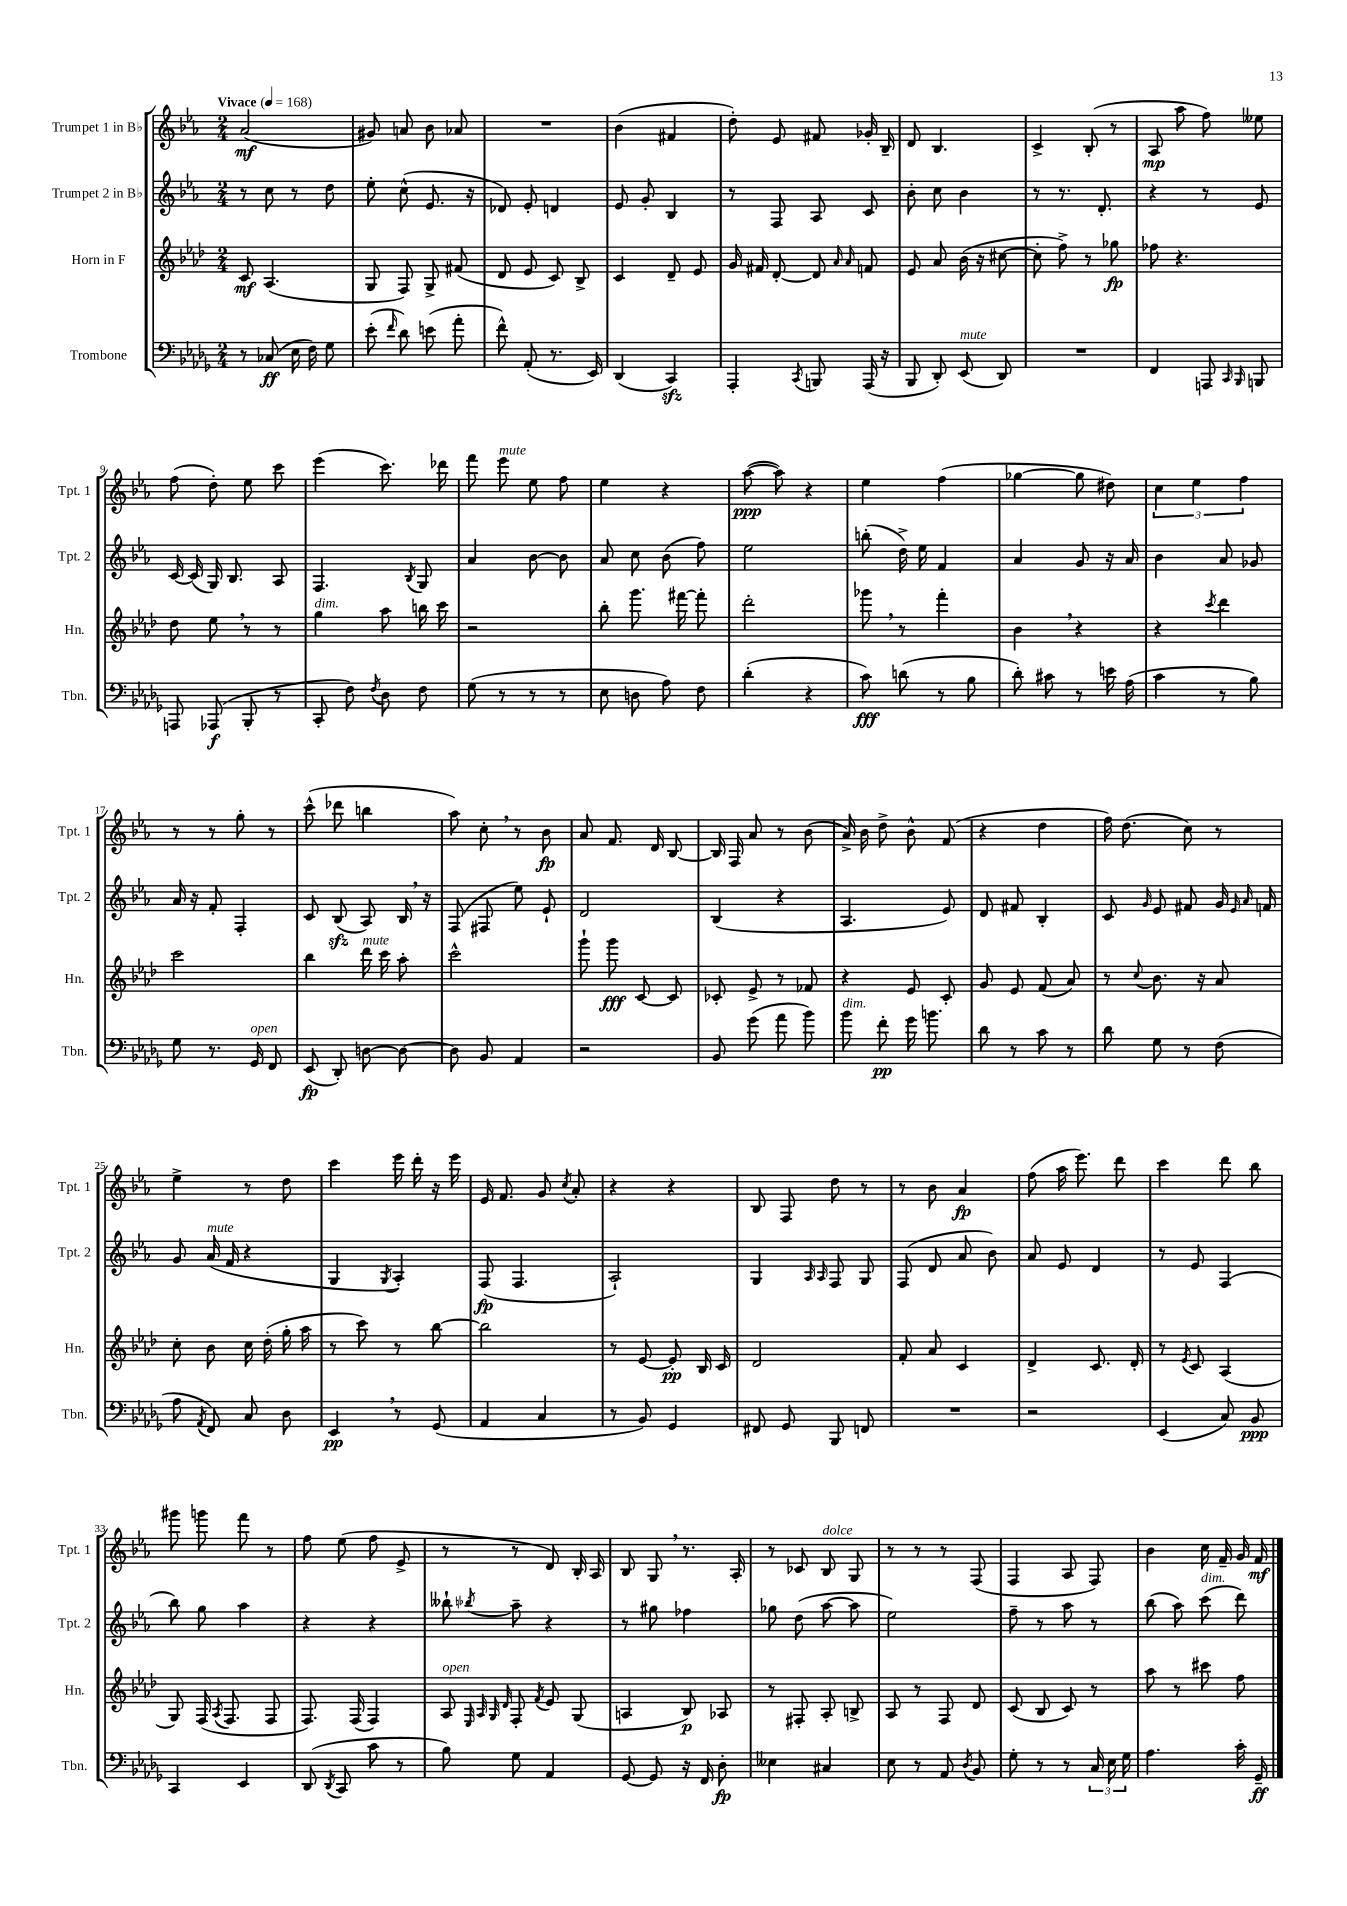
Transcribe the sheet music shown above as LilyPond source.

<<
\new StaffGroup <<
\new Staff = "s0" \with { instrumentName = "Trumpet 1 in Bb" shortInstrumentName = "Tpt. 1" } {
    \clef treble \key ees \major \numericTimeSignature \time 2/4 \tempo "Vivace" 4 = 168
    \autoBeamOff aes'2\mf( |
    gis'8) a'8 bes'8 aes'8 |
    R2 |
    bes'4( fis'4 |
    d''8-.) ees'8 fis'8 ges'16-. bes16-- |
    d'8 bes4. |
    c'4-> bes8-.( r8 |
    aes8\mp aes''8 f''8) eeses''8 |
    f''8( d''8-.) ees''8 c'''8 |
    ees'''4( c'''8.) des'''16 |
    f'''8 ees'''8^\markup { \italic "mute" } ees''8 f''8 |
    ees''4 r4 |
    aes''8~\ppp( aes''8) r4 |
    ees''4 f''4( |
    ges''4~ ges''8 dis''8) |
    \tuplet 3/2 { c''4 ees''4 f''4 } |
    r8 r8 g''8-. r8 |
    c'''8-^( des'''8 b''4 |
    aes''8) c''8-. \breathe r8 bes'8\fp |
    aes'8 f'8. d'16 bes8~ |
    bes16 f16 aes'8 r8 bes'8( |
    aes'16->) bes'16 d''8-> bes'8-^ f'8( |
    r4 d''4 |
    f''16) d''8.( c''8) r8 |
    ees''4-> r8 d''8 |
    c'''4 ees'''16 d'''16-. r16 ees'''16 |
    ees'16 f'8. g'8 \acciaccatura { c''8 } aes'8-. |
    r4 r4 |
    bes8 f8 d''8 r8 |
    r8 bes'8 aes'4\fp |
    f''8( aes''16 ees'''8.) d'''8 |
    c'''4 d'''8 bes''8 |
    gis'''8 g'''8 f'''8 r8 |
    f''8 ees''8( f''8 ees'8-> |
    r8 r8 d'8) bes16-. aes16 |
    bes8 g8 \breathe r8. aes16-. |
    r8 ces'8 bes8^\markup { \italic "dolce" } g8 |
    r8 r8 r8 f8( |
    f4 aes8 f8) |
    bes'4 c''16 f'16-- g'16 f'16\mf \bar "|." |
}
\new Staff = "s1" \with { instrumentName = "Trumpet 2 in Bb" shortInstrumentName = "Tpt. 2" } {
    \clef treble \key ees \major \numericTimeSignature \time 2/4
    \autoBeamOff r8 c''8 r8 d''8 |
    ees''8-. c''8-^( ees'8. r16 |
    des'8) ees'8-. d'4 |
    ees'8 g'8-. bes4 |
    r8 f8 aes8 c'8 |
    bes'8-. c''8 bes'4 |
    r8 r8. d'8.-. |
    r4 r8 ees'8 |
    c'16~ c'16( g16) bes8. aes8 |
    f4. \acciaccatura { bes8 } g8 |
    aes'4 bes'8~ bes'8 |
    aes'8 c''8 bes'8( f''8) |
    ees''2 |
    b''8-.( d''16->) ees''16 f'4 |
    aes'4 g'8 r16 aes'16 |
    bes'4 aes'8 ges'8 |
    aes'16 r16 f'8-. f4-. |
    c'8 bes8\sfz( aes8) bes16 \breathe r16 |
    f8( fis8 ees''8) ees'8-! |
    d'2 |
    bes4( r4 |
    aes4. ees'8) |
    d'8 fis'8 bes4-. |
    c'8 \grace { g'16 } ees'8 fis'8 g'16 \grace { ees'16 aes'16 } f'16 |
    g'8 aes'16^\markup { \italic "mute" }( f'16 r4 |
    g4 \acciaccatura { g8 } aes4-.) |
    f8\fp( f4. |
    aes2-!) |
    g4 \grace { aes16 aes16 } f8 g8 |
    f8( d'8 aes'8 bes'8) |
    aes'8 ees'8 d'4 |
    r8 ees'8 f4( |
    bes''8) g''8 aes''4 |
    r4 r4 |
    beses''8-! \acciaccatura { bes''8 } aes''8-- r4 |
    r8 gis''8 fes''4 |
    ges''8 d''8( aes''8~ aes''8 |
    ees''2) |
    f''8-- r8 aes''8 r8 |
    bes''8( aes''8) c'''8^\markup { \italic "dim." }( d'''8) \bar "|." |
}
\new Staff = "s2" \with { instrumentName = "Horn in F" shortInstrumentName = "Hn." } {
    \clef treble \key aes \major \numericTimeSignature \time 2/4
    \autoBeamOff c'8\mf aes4.( |
    g8 f8) g8-> fis'8( |
    des'8 ees'8 c'8) bes8-> |
    c'4 des'8-- ees'8 |
    g'16 fis'16 des'8~-. des'8 \grace { aes'16 aes'16 } f'8 |
    ees'8 aes'8 bes'16( r16 cis''8~ |
    cis''8-. f''8->) r8 ges''8\fp |
    fes''8 r4. |
    des''8 ees''8 \breathe r8 r8 |
    g''4^\markup { \italic "dim." } aes''8 b''16 c'''16 |
    r2 |
    bes''8-. g'''8. fis'''16~ fis'''8-. |
    des'''2-. |
    ges'''8 \breathe r8 f'''4-. |
    bes'4 \breathe r4 |
    r4 \acciaccatura { c'''8 } des'''4 |
    c'''2 |
    bes''4 des'''16^\markup { \italic "mute" } c'''16 aes''8-. |
    c'''2-^ |
    g'''8-! g'''8\fff c'8~ c'8 |
    ces'8-. ees'8-> r8 fes'8 |
    r4 ees'8 c'8-. |
    g'8 ees'8 f'8( aes'8) |
    r8 \appoggiatura { c''8 } bes'8. r16 aes'8 |
    c''8-. bes'8 c''16 des''16-.( g''16-. aes''16 |
    r8 c'''8) r8 bes''8~ |
    bes''2 |
    r8 ees'8~ ees'8-.\pp bes16 c'16 |
    des'2 |
    f'8-. aes'8 c'4 |
    des'4-> c'8. des'16-. |
    r8 \acciaccatura { ees'8 } c'8 aes4( |
    g8) f16( \acciaccatura { aes8 } f8. f8 |
    f8.) f16( f4) |
    aes8^\markup { \italic "open" } \grace { ees32 aes32 g32 des'32 } f8-. \acciaccatura { f'8 } ees'8 g8( |
    a4 bes8\p) aes8 |
    r8 fis8-. aes8-. b8-> |
    aes8 r8 f8 des'8 |
    c'8( bes8 c'8) r8 |
    aes''8 r8 cis'''8 f''8 \bar "|." |
}
\new Staff = "s3" \with { instrumentName = "Trombone" shortInstrumentName = "Tbn." } {
    \clef bass \key des \major \numericTimeSignature \time 2/4
    \autoBeamOff r8 ces8\ff( ees16 f16) ges8 |
    ees'8-.( \grace { f'16 } des'8) e'8( aes'8-. |
    f'8-^) aes,8-.( r8. ees,16) |
    des,4( c,4\sfz) |
    aes,,4-. \acciaccatura { c,8 } b,,8 aes,,16( r16 |
    bes,,8 des,8-.) ees,8^\markup { \italic "mute" }( des,8) |
    R2 |
    f,4 a,,8 \grace { c,16 bes,,16 } b,,8 |
    a,,8 aes,,8\f( bes,,8-. r8 |
    c,8-. f8) \acciaccatura { f8 } des8 f8 |
    ges8( r8 r8 r8 |
    ees8 d8 aes8) f8 |
    des'4-.( r4 |
    c'8\fff) d'8( r8 bes8 |
    des'8-.) cis'8 r8 e'16 aes16( |
    c'4 r8 bes8) |
    ges8 r8. ges,16^\markup { \italic "open" } f,8 |
    ees,8\fp( des,8-.) d8~ d8~ |
    d8 bes,8 aes,4 |
    r2 |
    bes,8 ges'8( aes'8 bes'8) |
    bes'8^\markup { \italic "dim." } f'8-.\pp ges'16 b'8. |
    des'8 r8 c'8 r8 |
    des'8 ges8 r8 f8( |
    aes8 \acciaccatura { aes,8 } f,8) c8 des8 |
    ees,4\pp \breathe r8 ges,8( |
    aes,4 c4 |
    r8 bes,8) ges,4 |
    fis,8 ges,8 bes,,8 f,8 |
    R2 |
    r2 |
    ees,4( c8) bes,8\ppp |
    c,4 ees,4 |
    des,8( \acciaccatura { des,8 } c,8 c'8 r8 |
    bes8) ges8 aes,4 |
    ges,8~ ges,8 r16 f,16 des8-.\fp |
    eeses4 cis4 |
    ees8 r8 aes,8 \acciaccatura { des8 } bes,8 |
    ges8-. r8 r8 \tuplet 3/2 { c16 ees16 ges16 } |
    aes4. c'16-. ges,16--\ff \bar "|." |
}
>>
>>
